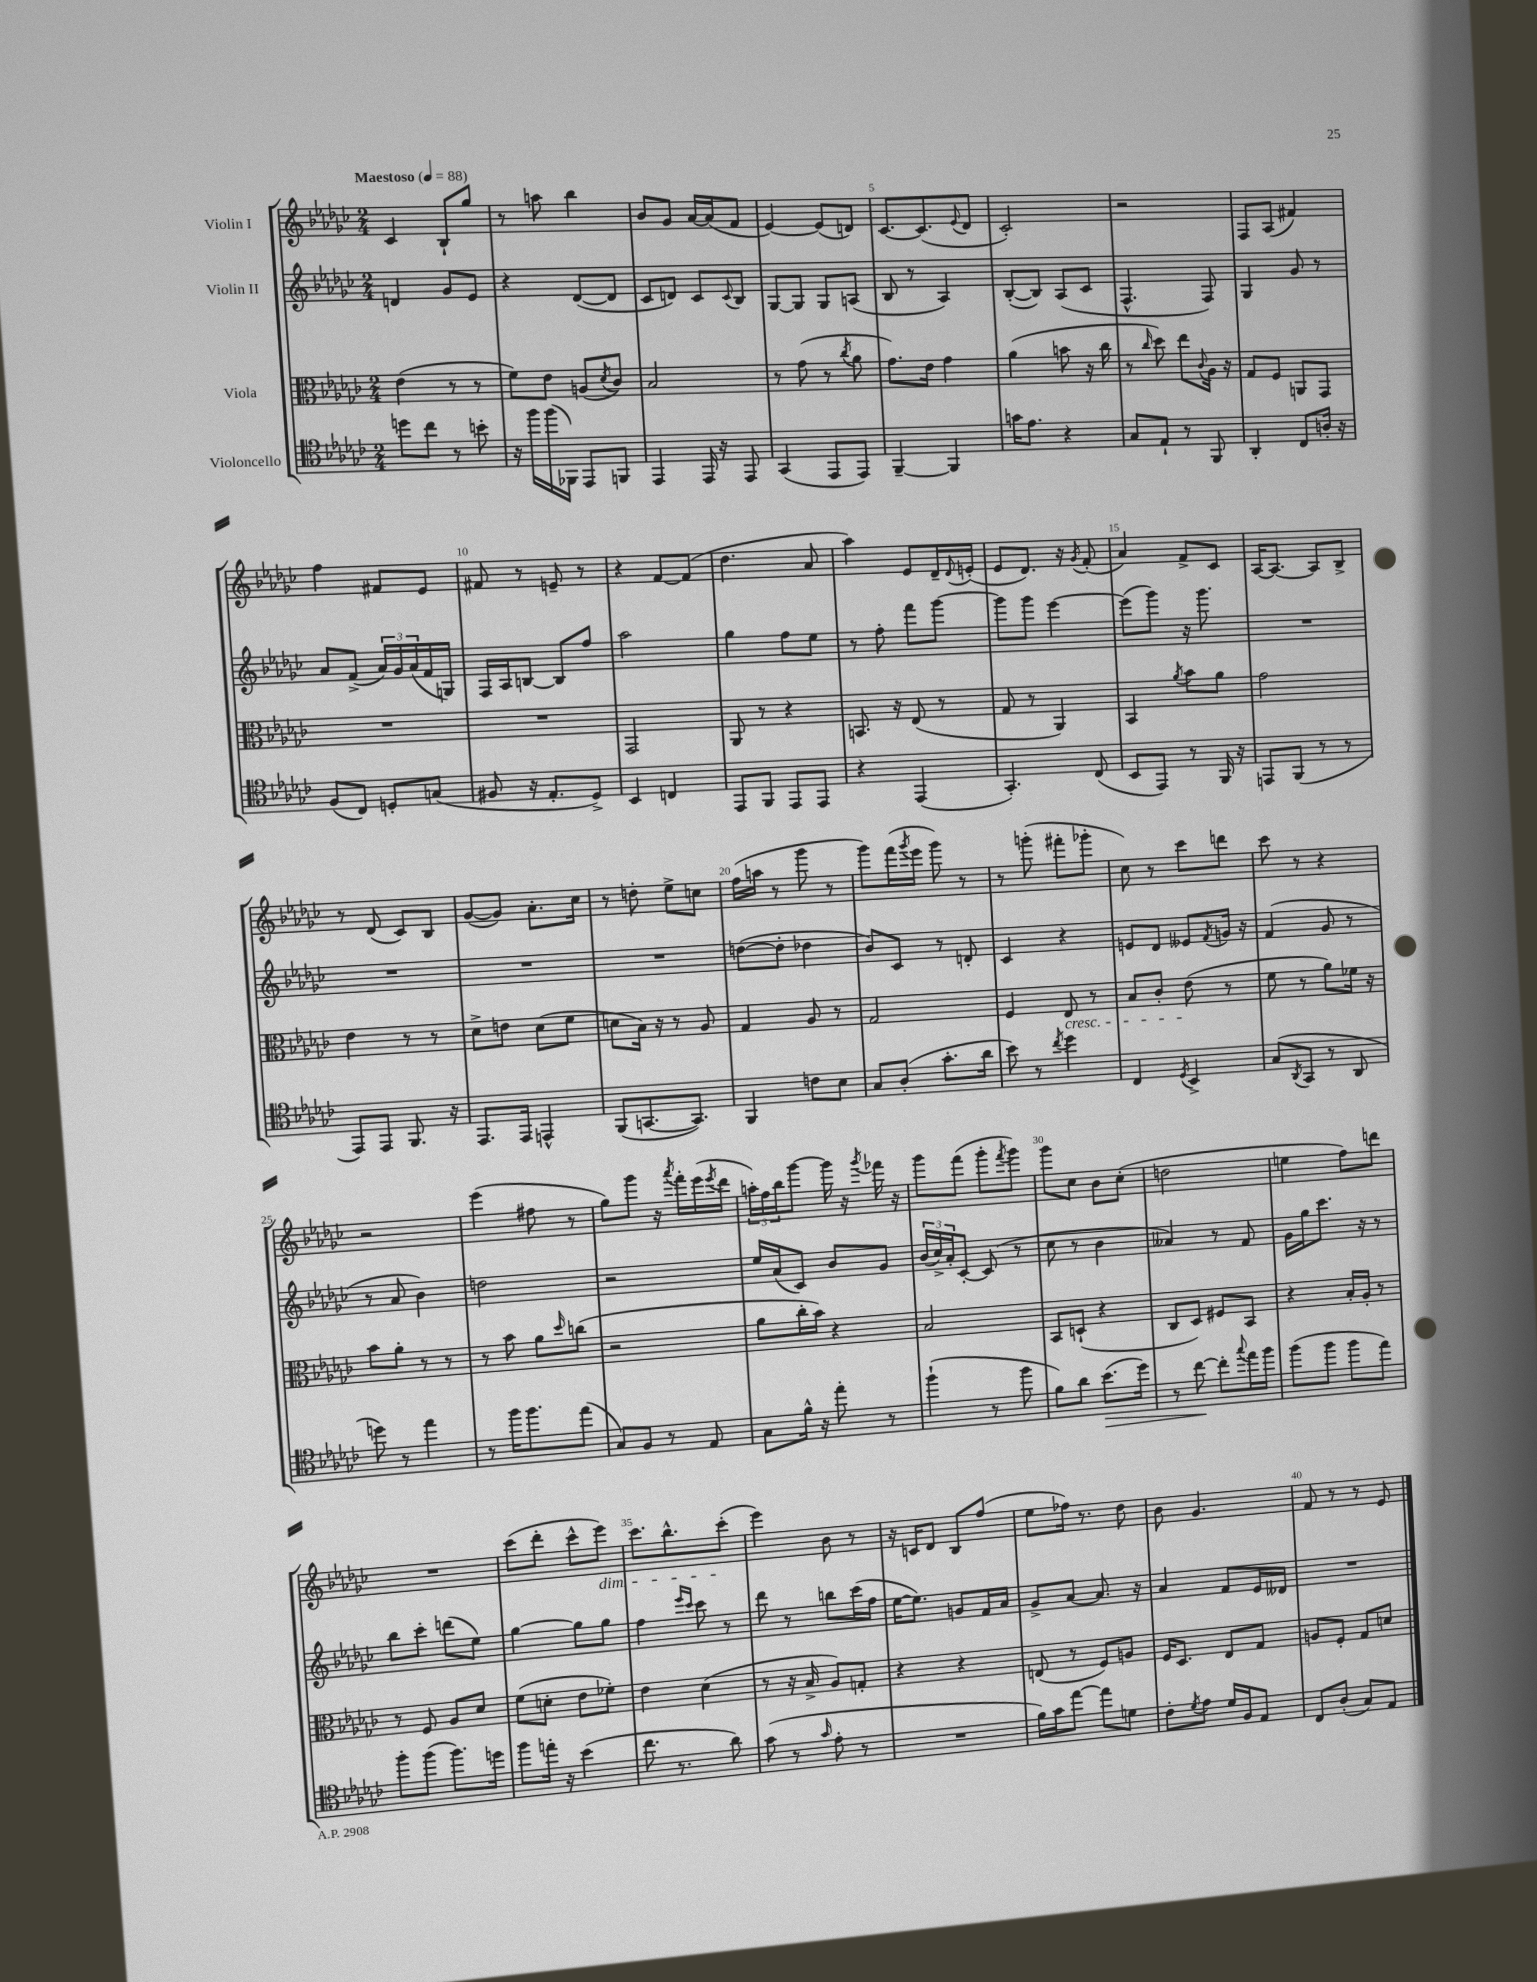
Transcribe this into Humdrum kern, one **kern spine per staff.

**kern	**dynam	**kern	**kern	**kern
*part4	*part4	*part3	*part2	*part1
*staff4	*staff4	*staff3	*staff2	*staff1
*I"Violoncello	*	*I"Viola	*I"Violin II	*I"Violin I
*clefC4	*	*clefC3	*clefG2	*clefG2
*k[b-e-a-d-g-c-]	*	*k[b-e-a-d-g-c-]	*k[b-e-a-d-g-c-]	*k[b-e-a-d-g-c-]
*M2/4	*	*M2/4	*M2/4	*M2/4
*MM88	*	*MM88	*MM88	*MM88
=1	=1	=1	=1	=1
!	!	!	!	!LO:TX:a:B:t=Maestoso
8ddn\L	.	(4e-\	4dn/	4c-/
8cc-\J	.	.	.	.
8r	.	8r	8g-/L	8B-`/L
8bn'\	.	8r	8e-/J	8gg-/J
=2	=2	=2	=2	=2
16r	.	8f\L)	4r	8r
16ff\LL	.	.	.	.
(16ff\	.	8e-\J	.	8aan\
16FF-X\JJ)	.	.	.	.
8EE-/L	.	(8An/L	([8d-/L	4bb-\
.	.	8qd-/	.	.
8FFn/J	.	8c-/J)	8d-/J]	.
=3	=3	=3	=3	=3
4EE-/	.	2B-/	8c-/L	8b-/L
.	.	.	8dn/J)	8g-/J
16EE-/	.	.	8c-/L	[16a-/LL
16r	.	.	.	(16a-/J]
.	.	.	8qqc-/	.
8EE-/	.	.	8B-/J	8f/J
=4	=4	=4	=4	=4
(4GG-/	.	8r	[8G-/L	[4e-/)
.	.	(8g-\	8G-/J]	.
8EE-/L	.	8r	8G-/L	(8e-/L]
.	.	8qcc-/	.	.
8EE-/J)	.	8a-\	(8An/J	8dn/J)
=5	=5	=5	=5	=5
[4FF~/	.	8.g-\L)	8B-/	[8.c-/L
.	.	.	8r	.
.	.	16e-\Jk	.	(8.c-/]
4FF/]	.	4g-\	4A-/)	.
.	.	.	.	8qqe-/
.	.	.	.	8d-/J
=6	=6	=6	=6	=6
16gn\KL	.	(4a-\	([8B-'/L	2c-'/)
8.e-\J	.	.	.	.
.	.	.	8B-/J])	.
4r	.	8bn\	(8A-/L	.
.	.	16r	8c-/J	.
.	.	16cc-\	.	.
=7	=7	=7	=7	=7
8G-/L	.	8r	4.F^^/	2r
.	.	16qqcc-/	.	.
8E-`/J	.	8dd-\)	.	.
8r	.	8ee-\L	.	.
.	.	8qqc-/	.	.
8FF/	.	16A-\Jk	8F/)	.
.	.	16r	.	.
=8	=8	=8	=8	=8
4AA-'/	.	8G-/L	4G-/	8F/L
.	.	8F/J	.	(8A-/J
8C-/L	.	8AAn/L	8g-/	4f#X/)
16An'/Jk	.	8GG-/J	8r	.
16r	.	.	.	.
!!LO:LB:g=z
=9	=9	=9	=9	=9
(8F/L	.	2r	8a-/L	4ff\
8C-/J)	.	.	(8f^/J	.
8Dn'/L	.	.	24a-/LL)	8f#X/L
.	.	.	24g-/	.
.	.	.	(24a-/	.
(8Gn/J	.	.	16f/	8e-/J
.	.	.	16Gn/JJ)	.
=10	=10	=10	=10	=10
8F#X/	.	2r	16F/LL	8f#X/
.	.	.	16A-/J	.
16r	.	.	[8Bn/J	8r
8.E-'/L	.	.	.	.
.	.	.	8B/L]	8en~/
8D-^/J)	.	.	8ff/J	8r
=11	=11	=11	=11	=11
4BB-/	.	2GG-/	2aa-\	4r
4Cn/	.	.	.	[8f/L
.	.	.	.	(8f/J]
=12	=12	=12	=12	=12
8EE-/L	.	8AA-/	4gg-\	4.dd-\
8FF/J	.	8r	.	.
8EE-/L	.	4r	8ff\L	.
8EE-/J	.	.	8ee-\J	8a-/
=13	=13	=13	=13	=13
4r	.	8.BBn/	8r	4aa-\)
.	.	.	8ff'\	.
.	.	16r	.	.
(4EE-/	.	(8E-/	8fff\L	8e-/L
.	.	8r	[8ggg-\J	16d-~/L
.	.	.	.	8qqd-/
.	.	.	.	(16en'/JJ
=14	=14	=14	=14	=14
4.GG-'/)	.	8G-/	8ggg-\L]	8e-/L
.	.	8r	8ggg-\J	8.d-/J)
.	.	4AA-/)	[4eee-\	.
.	.	.	.	16r
.	.	.	.	8qg-/
(8C-/	.	.	.	(8f'/
=15	=15	=15	=15	=15
8BB-/L	.	4BB-/	(8eee-\L]	4a-/)
8EE-/J)	.	.	8ggg-\J)	.
.	.	8qa-/	.	.
8r	.	8b-\L	16r	8f^/L
.	.	.	8.ggg-\	.
16FF/	.	8a-\J	.	8c-/J
16r	.	.	.	.
=16	=16	=16	=16	=16
8EEn/L	.	2g-\	2r	[16A-/KL
.	.	.	.	8.A-/J_
(8FF/J	.	.	.	.
8r	.	.	.	8A-/L]
8r	.	.	.	8B-^/J
!!LO:LB:g=z
=17	=17	=17	=17	=17
8EE-/L)	.	4e-\	2r	8r
8EE-/J	.	.	.	(8d-/
8.FF/	.	8r	.	8c-/L)
.	.	8r	.	8B-/J
16r	.	.	.	.
=18	=18	=18	=18	=18
8.EE-/L	.	8d-^\L	2r	([8g-/L
.	.	8en\J	.	8g-/J])
16EE-/Jk	.	.	.	.
4EEn^^/	.	(8d-\L	.	8.a-'\L
.	.	8f\J	.	.
.	.	.	.	16cc-\Jk
=19	=19	=19	=19	=19
(8FF/L	.	8dn\L	2r	8r
[8.GGn/	.	16B-\Jk)	.	8ddn'\
.	.	16r	.	.
.	.	8r	.	8ee-^\L
8.GG/J])	.	.	.	.
.	.	8A-/	.	8ccn\J
=20	=20	=20	=20	=20
4FF/	.	4G-/	([8ddn\L	(16ff\LL
.	.	.	.	16aan\JJ
.	.	.	8dd'\J]	8r
8cn\L	.	8A-/	4dd-X\	8ggg-\
8B-\J	.	8r	.	8r
=21	=21	=21	=21	=21
8G-/L	.	2G-/	8b-/L)	8ggg-\L)
(8A-'/J	.	.	8c-/J	(16fff\L
.	.	.	.	8qggg-/
.	.	.	.	16eee-\JJ
8.g-'\L	.	.	8r	8ggg-\)
.	.	.	8dn'/	8r
16a-\Jk	.	.	.	.
=22	=22	=22	=22	=22
8b-\)	.	4F/	4c-/	8r
8r	.	.	.	(8gggn'\
8qcc-/	.	.	.	.
!	!	!LO:TX:b:i:t=cresc.	!	!
4dd-\	.	8E-/	4r	8fff#X'\L
.	.	8r	.	8ggg-X'\J
=23	=23	=23	=23	=23
4C-/	.	8B-/L	8en/L	8cc-\)
.	.	8c-'/J	8d-/J	8r
8qD-/	.	.	.	.
4BB-^/	.	(8e-\	8e--X/L	8ccc-\L
.	.	.	8qf/	.
.	.	8r	16gn/Jk	8dddn\J
.	.	.	16r	.
=24	=24	=24	=24	=24
(8G-/L	.	8f\	(4f/	8ccc-\
8qAA-/	.	.	.	.
8GG-/J	.	8r	.	8r
8r	.	8a-\L)	8g-/	4r
8AA-/	.	16f-X\Jk	8r	.
.	.	16r	.	.
!!LO:LB:g=z
=25	=25	=25	=25	=25
8ddn\)	.	8b-\L	8r	2r
8r	.	8a-'\J	8a-/	.
4ee-\	.	8r	4b-\)	.
.	.	8r	.	.
=26	=26	=26	=26	=26
8r	.	8r	2ddn\	(4eee-\
16ff\KL	.	8b-\	.	.
8.ff\	.	.	.	.
.	.	8a-\L	.	8ff#X\
.	.	16qqdd-/	.	.
(8ee-\J	.	(8ccn\J	.	8r
=27	=27	=27	=27	=27
8G-/L)	.	2r	2r	8gg-\L)
8F/J	.	.	.	8ggg-\J
8r	.	.	.	16r
.	.	.	.	8qaaa-/
.	.	.	.	16fff'\LL
8E-/	.	.	.	(16eee-\
.	.	.	.	8qeee-/
.	.	.	.	16ddd-\JJ
=28	=28	=28	=28	=28
8G-\L	.	8a-\L	16ee-/LL	24aan'\LL)
.	.	.	.	24ff\
.	.	.	(16a-/J	.
.	.	.	.	24bb-\J
16f^^\Jk	.	16cc-'\L	8c-/J)	[8ggg-\J
16r	.	16b-\JJ)	.	.
8ee-'\	.	4r	8b-/L	16ggg-\]
.	.	.	.	16r
.	.	.	.	8qggg-/
8r	.	.	8g-/J	16fff-X\
.	.	.	.	16r
=29	=29	=29	=29	=29
(4ff`\	.	2B-/	(24b-/LL	8ggg-\L
.	.	.	24cc-^/)	.
.	.	.	24a-'/J	.
.	.	.	[8c-'/J	(8fff\J
8r	.	.	(8c-/]	8ggg-'\L
.	.	.	.	8qfff/
8ff\	.	.	8r	8ggg-\J)
=30	=30	=30	=30	=30
8f\L)	.	8BB-/L	8cc-\	8ggg-\L
8a-\J	.	(8Dn`/J	8r	8cc-\J
!	!LO:HP:b	!	!	!
(8.b-\L	>	4r	4b-\	8b-\L
.	.	.	.	(8cc-'\J
16dd-\Jk)	.	.	.	.
=31	=31	=31	=31	=31
8r	.	8C-/L	4a--X/)	2ddn\
[8cc-\	.	8D-/J)	.	.
8cc-'\L]	]	8F#X/L	8r	.
8qqgg-/	.	.	.	.
16ee-\L	.	8BB-/J	8f/	.
16ff\JJ	.	.	.	.
=32	=32	=32	=32	=32
(8ff\L	.	4r	16g-\LL	4een\
.	.	.	16gg-\J	.
8ff\J	.	.	8.ccc-\J	.
8ff\L	.	16B-'/LL	.	8ff\L)
.	.	16A-'/JJ	16r	.
8ee-\J)	.	8r	8r	8dddn\J
!!LO:LB:g=z
=33	=33	=33	=33	=33
8ff'\L	.	8r	8bb-\L	2r
(8ff\J	.	8F/	8ccc-'\J	.
8.ff\L)	.	8A-/L	(8dddn\L	.
.	.	8d-/J	8ee-\J)	.
16ddn\Jk	.	.	.	.
=34	=34	=34	=34	=34
8ff\L	.	(8f\L	[4gg-\	(8ccc-\L
16een'\Jk	.	8dn'\J	.	8ddd-'\J
16r	.	.	.	.
(4b-\	.	8e-\L	8gg-\L]	8ccc-^^\L
!	!	!	!	!LO:TX:b:i:t=dim.
.	.	8f-X'\J)	8gg-\J	8eee-\J)
=35	=35	=35	=35	=35
8.cc-\	.	4e-\	4ff\	8.ccc-\L
8.r	.	.	.	8.bb-^^\
.	.	.	16qqeee-/LL	.
.	.	.	16qqccc-/JJ	.
.	.	(4d-\	8ccc-\	.
8a-\)	.	.	8r	(8ccc-'\J
=36	=36	=36	=36	=36
(8g-\	.	8r	8ddd-\	4eee-\)
8r	.	16r	8r	.
.	.	16B-^/	.	.
16qqg-/	.	.	.	.
8e-'\	.	8A-/L)	8bbn\L	8b-\
8r	.	8Gn'/J	(16ccc-\L	8r
.	.	.	16ff\JJ	.
=37	=37	=37	=37	=37
2r	.	4r	[16ee-\KL	16r
.	.	.	8.ee-\J])	16cn/KL
.	.	.	.	8d-/J
.	.	4r	8gn/L	8B-/L
.	.	.	16f/L	(8ff/J
.	.	.	16a-/JJ	.
=38	=38	=38	=38	=38
16f\LL)	.	(8En/	8g-^/L	8ee-\L
16g-\J	.	.	.	.
[8ee-\J	.	8r	[8a-/J	16ff-X\Jk)
.	.	.	.	8.r
8ee-\L]	.	8F/L)	8.a-/]	.
8dn\J	.	8An/J	.	8dd-\
.	.	.	16r	.
=39	=39	=39	=39	=39
8c-'\L	.	16F/KL	4a-/	8b-\
.	.	8.D-/J	.	.
8qd-/	.	.	.	.
8e-\J	.	.	.	4.g-/
16d-/LL	.	8E-/L	8f/L	.
16F/J	.	.	.	.
8E-/J	.	8G-/J	16e-/L	.
.	.	.	16d--X/JJ	.
=40	=40	=40	=40	=40
8C-/L	.	8An/L	2r	8f/
(8A-'/J	.	8F'/J	.	8r
8G-/L)	.	8G-/L	.	8r
8E-/J	.	8dn/J	.	8e-/
==	==	==	==	==
*-	*-	*-	*-	*-
